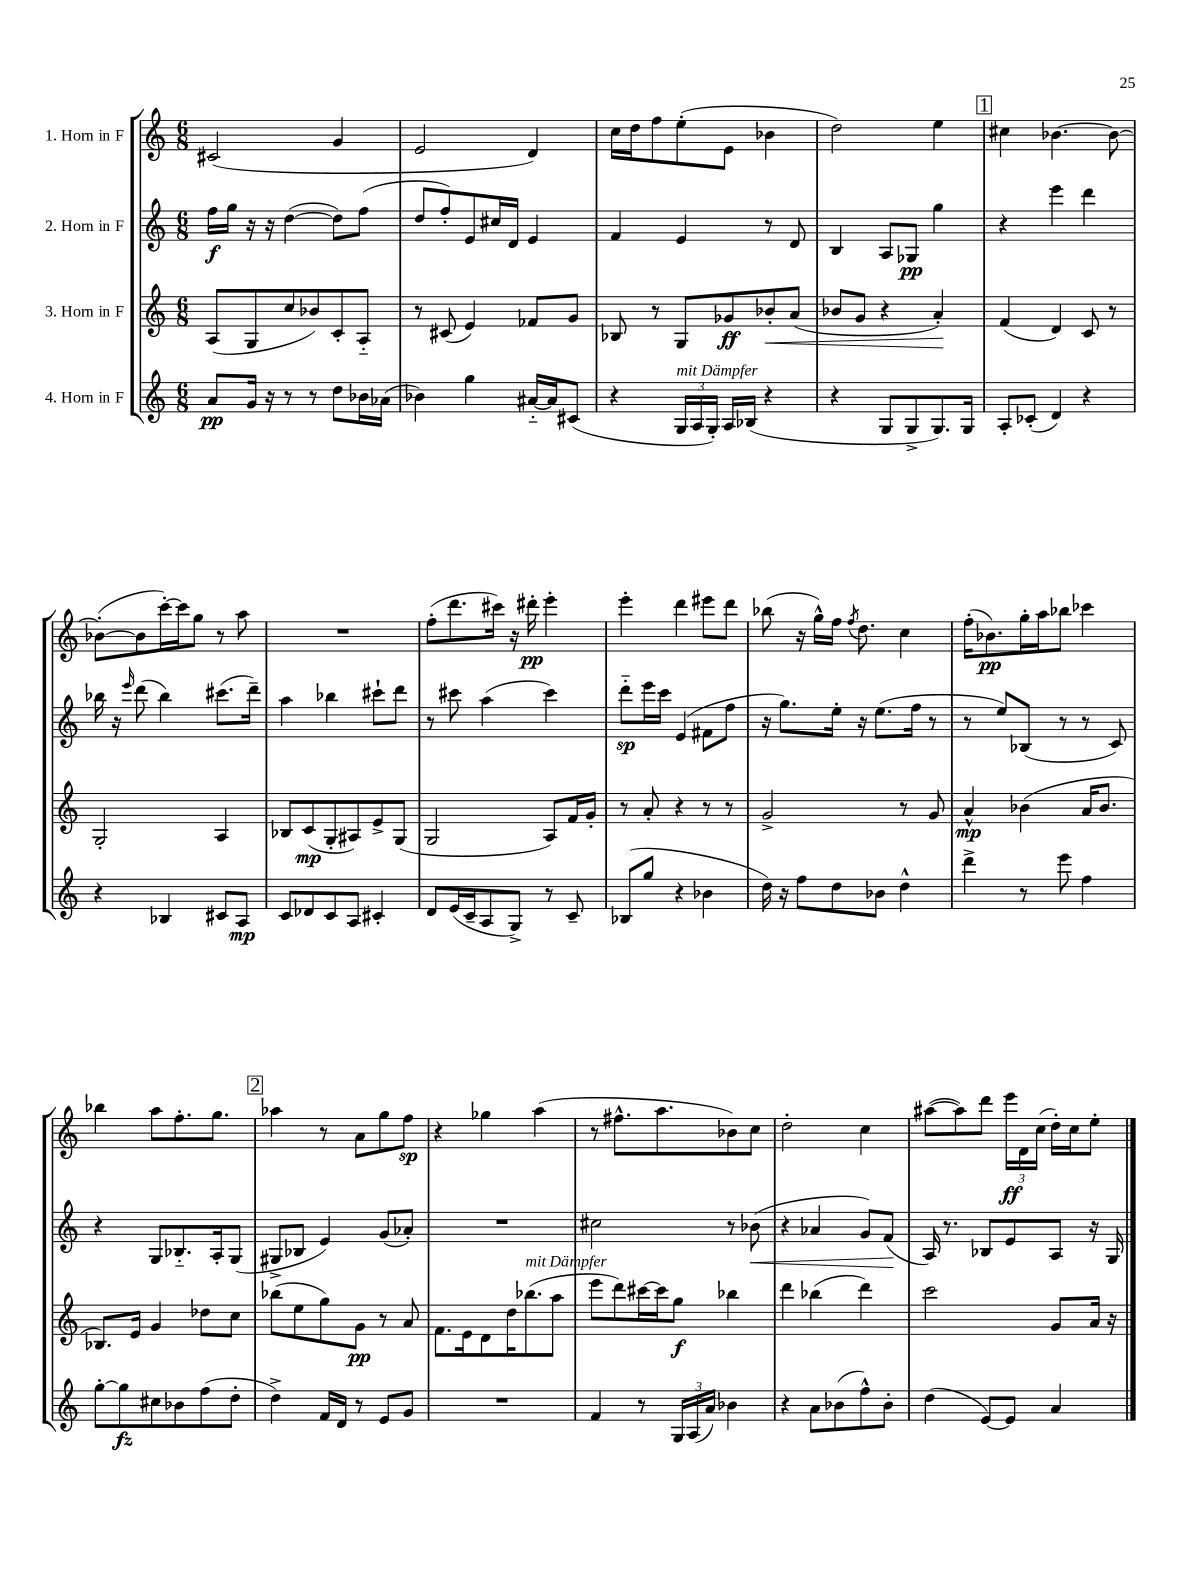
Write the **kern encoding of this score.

**kern	**dynam	**kern	**dynam	**kern	**dynam	**kern	**dynam
*part4	*part4	*part3	*part3	*part2	*part2	*part1	*part1
*staff4	*staff4	*staff3	*staff3	*staff2	*staff2	*staff1	*staff1
*I"4. Horn in F	*	*I"3. Horn in F	*	*I"2. Horn in F	*	*I"1. Horn in F	*
*clefG2	*	*clefG2	*	*clefG2	*	*clefG2	*
*k[]	*	*k[]	*	*k[]	*	*k[]	*
*M6/8	*	*M6/8	*	*M6/8	*	*M6/8	*
=1	=1	=1	=1	=1	=1	=1	=1
8a/L	pp	(8A/L	.	16ff\LL	f	(2c#X/	.
.	.	.	.	16gg\JJ	.	.	.
16g/Jk	.	8G/	.	16r	.	.	.
16r	.	.	.	16r	.	.	.
8r	.	8cc/	.	([4dd\	.	.	.
8r	.	8b-X/)	.	.	.	.	.
8dd\L	.	8c'/	.	8dd\L])	.	4g/	.
16b-X\L	.	8A/J	.	(8ff\J	.	.	.
(16a-X\JJ	.	.	.	.	.	.	.
=2	=2	=2	=2	=2	=2	=2	=2
4b-X\)	.	8r	.	8dd/L	.	2e/	.
.	.	(8c#X/	.	8ff'/)	.	.	.
4gg\	.	4e/)	.	8e/	.	.	.
.	.	.	.	16cc#X/L	.	.	.
.	.	.	.	16d/JJ	.	.	.
[16a#X/LL	.	8f-X/L	.	4e/	.	4d/)	.
16a#/J]	.	.	.	.	.	.	.
(8c#X/J	.	8g/J	.	.	.	.	.
=3	=3	=3	=3	=3	=3	=3	=3
4r	.	8B-X/	.	4f/	.	16cc\LL	.
.	.	.	.	.	.	16dd\J	.
.	.	8r	.	.	.	8ff\	.
!LO:TX:a:i:t=mit Dämpfer	!	!	!	!	!	!	!
24G/LL	.	8G/L	.	4e/	.	(8ee'\	.
24A/	.	.	.	.	.	.	.
24G'/JJ)	.	.	.	.	.	.	.
16A/LL	.	8g-X/	ff	.	.	8e\J	.
(16B-X/JJ	.	.	.	.	.	.	.
!	!	!	!LO:HP:b	!	!	!	!
4r	.	8b-X'/	<	8r	.	4b-X\	.
.	.	(8a/J	.	8d/	.	.	.
=4	=4	=4	=4	=4	=4	=4	=4
4r	.	8b-X/L	.	4B/	.	2dd\)	.
.	.	8g/J	.	.	.	.	.
8G/L	.	4r	.	8A/L	.	.	.
8G^/	.	.	.	8G-X/J	pp	.	.
8.G/)	.	4a'/)	.	4gg\	.	4ee\	.
16G/Jk	.	.	.	.	.	.	.
.	.	.	[	.	.	.	.
!!LO:REH:place=s1:t=1
=5	=5	=5	=5	=5	=5	=5	=5
8A'/L	.	(4f/	.	4r	.	4cc#X\	.
(8c-X'/J	.	.	.	.	.	.	.
4d/)	.	4d/)	.	4eee\	.	[4.b-X\	.
4r	.	8c/	.	4ddd\	.	.	.
.	.	8r	.	.	.	8b-\_	.
!!LO:LB:g=z
=6	=6	=6	=6	=6	=6	=6	=6
4r	.	2G'/	.	16bb-X\	.	(8b-X'\L_	.
.	.	.	.	16r	.	.	.
.	.	.	.	16qqeee/	.	.	.
.	.	.	.	(8ddd\	.	8b-\]	.
4B-X/	.	.	.	4bb-\)	.	[16ccc'\L)	.
.	.	.	.	.	.	16ccc\J]	.
.	.	.	.	.	.	8gg\J	.
8c#X/L	.	4A/	.	(8.ccc#X\L	.	8r	.
8A/J	mp	.	.	.	.	8aa\	.
.	.	.	.	16ddd~\Jk)	.	.	.
=7	=7	=7	=7	=7	=7	=7	=7
8c/L	.	8B-X/L	.	4aa\	.	2.r	.
8d-X/	.	(8c/	mp	.	.	.	.
8c/	.	8G'/	.	4bb-X\	.	.	.
8A/J	.	8A#X/)	.	.	.	.	.
4c#X'/	.	8e^/	.	8ccc#X`\L	.	.	.
.	.	(8G/J	.	8ddd\J	.	.	.
=8	=8	=8	=8	=8	=8	=8	=8
8d/L	.	2G/	.	8r	.	(8ff'\L	.
(16e/L	.	.	.	8ccc#X\	.	8.ddd\	.
16c~/J	.	.	.	.	.	.	.
8A/	.	.	.	(4aa\	.	.	.
.	.	.	.	.	.	16ccc#X\Jk)	.
8G^/J)	.	.	.	.	.	16r	.
.	.	.	.	.	.	16ddd#X'\	pp
8r	.	8A/L)	.	4ccc#\)	.	4eee'\	.
8c~/	.	16f/L	.	.	.	.	.
.	.	16g'/JJ	.	.	.	.	.
=9	=9	=9	=9	=9	=9	=9	=9
(8B-X/L	.	8r	.	8ddd\L	sp	4eee'\	.
8gg/J	.	8a'/	.	16eee\L	.	.	.
.	.	.	.	16ccc\JJ	.	.	.
4r	.	4r	.	(4e/	.	4ddd\	.
4b-X\	.	8r	.	8f#X\L	.	8eee#X\L	.
.	.	8r	.	8ff\J	.	8ddd\J	.
=10	=10	=10	=10	=10	=10	=10	=10
16dd\)	.	2g^/	.	16r	.	(8bb-X\	.
16r	.	.	.	8.gg\L)	.	.	.
8ff\L	.	.	.	.	.	16r	.
.	.	.	.	.	.	16gg^^\LL)	.
8dd\	.	.	.	16ee'\Jk	.	16ff\JJ	.
.	.	.	.	.	.	8qff/	.
.	.	.	.	16r	.	8.dd\	.
8b-X\J	.	.	.	(8.ee\L	.	.	.
4dd^^\	.	8r	.	.	.	4cc\	.
.	.	.	.	16ff\Jk	.	.	.
.	.	8g/	.	8r	.	.	.
=11	=11	=11	=11	=11	=11	=11	=11
4ddd^\	.	4a^^/	mp	8r	.	(16ff'\KL	.
.	.	.	.	.	.	8.b-X\)	pp
.	.	.	.	8ee/L)	.	.	.
8r	.	(4b-X\	.	(8B-X/J	.	16gg'\L	.
.	.	.	.	.	.	16aa\J	.
8eee\	.	.	.	8r	.	8bb-X\J	.
4ff\	.	16a/KL	.	8r	.	4ccc-X\	.
.	.	8.b-/J	.	.	.	.	.
.	.	.	.	8c/)	.	.	.
!!LO:LB:g=z
=12	=12	=12	=12	=12	=12	=12	=12
[8gg'\L	.	8.B-X/L)	.	4r	.	4bb-X\	.
8gg\]	fz	.	.	.	.	.	.
.	.	16e/Jk	.	.	.	.	.
8cc#X\	.	4g/	.	8G/L	.	8aa\L	.
8b-X\	.	.	.	8.B-X/	.	8.ff'\	.
(8ff\	.	8dd-X\L	.	.	.	.	.
.	.	.	.	16A'/k	.	8.gg\J	.
8dd'\J	.	8cc\J	.	(8G/J	.	.	.
!!LO:REH:place=s1:t=2
=13	=13	=13	=13	=13	=13	=13	=13
4dd^\)	.	(8bb-X\L	.	8G#X^/L	.	4aa-X\	.
.	.	8ee\	.	8B-X/J	.	.	.
16f/LL	.	8gg\)	.	4e/)	.	8r	.
16d/JJ	.	.	.	.	.	.	.
8r	.	8g\J	pp	.	.	8a\L	.
8e/L	.	8r	.	(8g/L	.	8gg\	.
8g/J	.	8a/	.	8a-X'/J)	.	8ff\J	sp
=14	=14	=14	=14	=14	=14	=14	=14
2.r	.	8.f\L	.	2.r	.	4r	.
.	.	16e\k	.	.	.	.	.
.	.	8d\	.	.	.	4gg-X\	.
.	.	16dd\K	.	.	.	.	.
!	!	!LO:TX:a:i:t=mit Dämpfer	!	!	!	!	!
.	.	(8.bb-X\	.	.	.	.	.
.	.	.	.	.	.	(4aa\	.
.	.	8aa\J	.	.	.	.	.
=15	=15	=15	=15	=15	=15	=15	=15
4f/	.	8eee\L	.	2cc#X\	.	8r	.
.	.	8ddd\)	.	.	.	8.ff#X^^\L	.
8r	.	[16ccc#X\L	.	.	.	.	.
.	.	16ccc#\J]	.	.	.	8.aa\	.
24G/LL	.	8gg\J	f	.	.	.	.
(24A/	.	.	.	.	.	.	.
24a/JJ)	.	.	.	.	.	.	.
4b-X\	.	4bb-X\	.	8r	.	8b-X\)	.
!	!	!	!	!	!LO:HP:b	!	!
.	.	.	.	(8b-X\	<	8cc\J	.
=16	=16	=16	=16	=16	=16	=16	=16
4r	.	4ddd\	.	4r	.	2dd'\	.
8a\L	.	(4bb-X\	.	4a-X/	.	.	.
(8b-X\	.	.	.	.	.	.	.
8ff^^\)	.	4ddd\)	.	8g/L)	.	4cc\	.
8b-'\J	.	.	.	(8f/J	.	.	.
.	.	.	.	.	[	.	.
=17	=17	=17	=17	=17	=17	=17	=17
(4dd\	.	2ccc\	.	16A/)	.	([8aa#X\L	.
.	.	.	.	8.r	.	.	.
.	.	.	.	.	.	8aa#\])	.
[8e/L)	.	.	.	8B-X/L	.	8ddd\J	.
8e/J]	.	.	.	8e/	.	24eee\LL	ff
.	.	.	.	.	.	24d\	.
.	.	.	.	.	.	(24cc\JJ	.
4a/	.	8g/L	.	8A/J	.	16dd'\LL)	.
.	.	.	.	.	.	16cc\J	.
.	.	16a/Jk	.	16r	.	8ee'\J	.
.	.	16r	.	16G/	.	.	.
==	==	==	==	==	==	==	==
*-	*-	*-	*-	*-	*-	*-	*-
